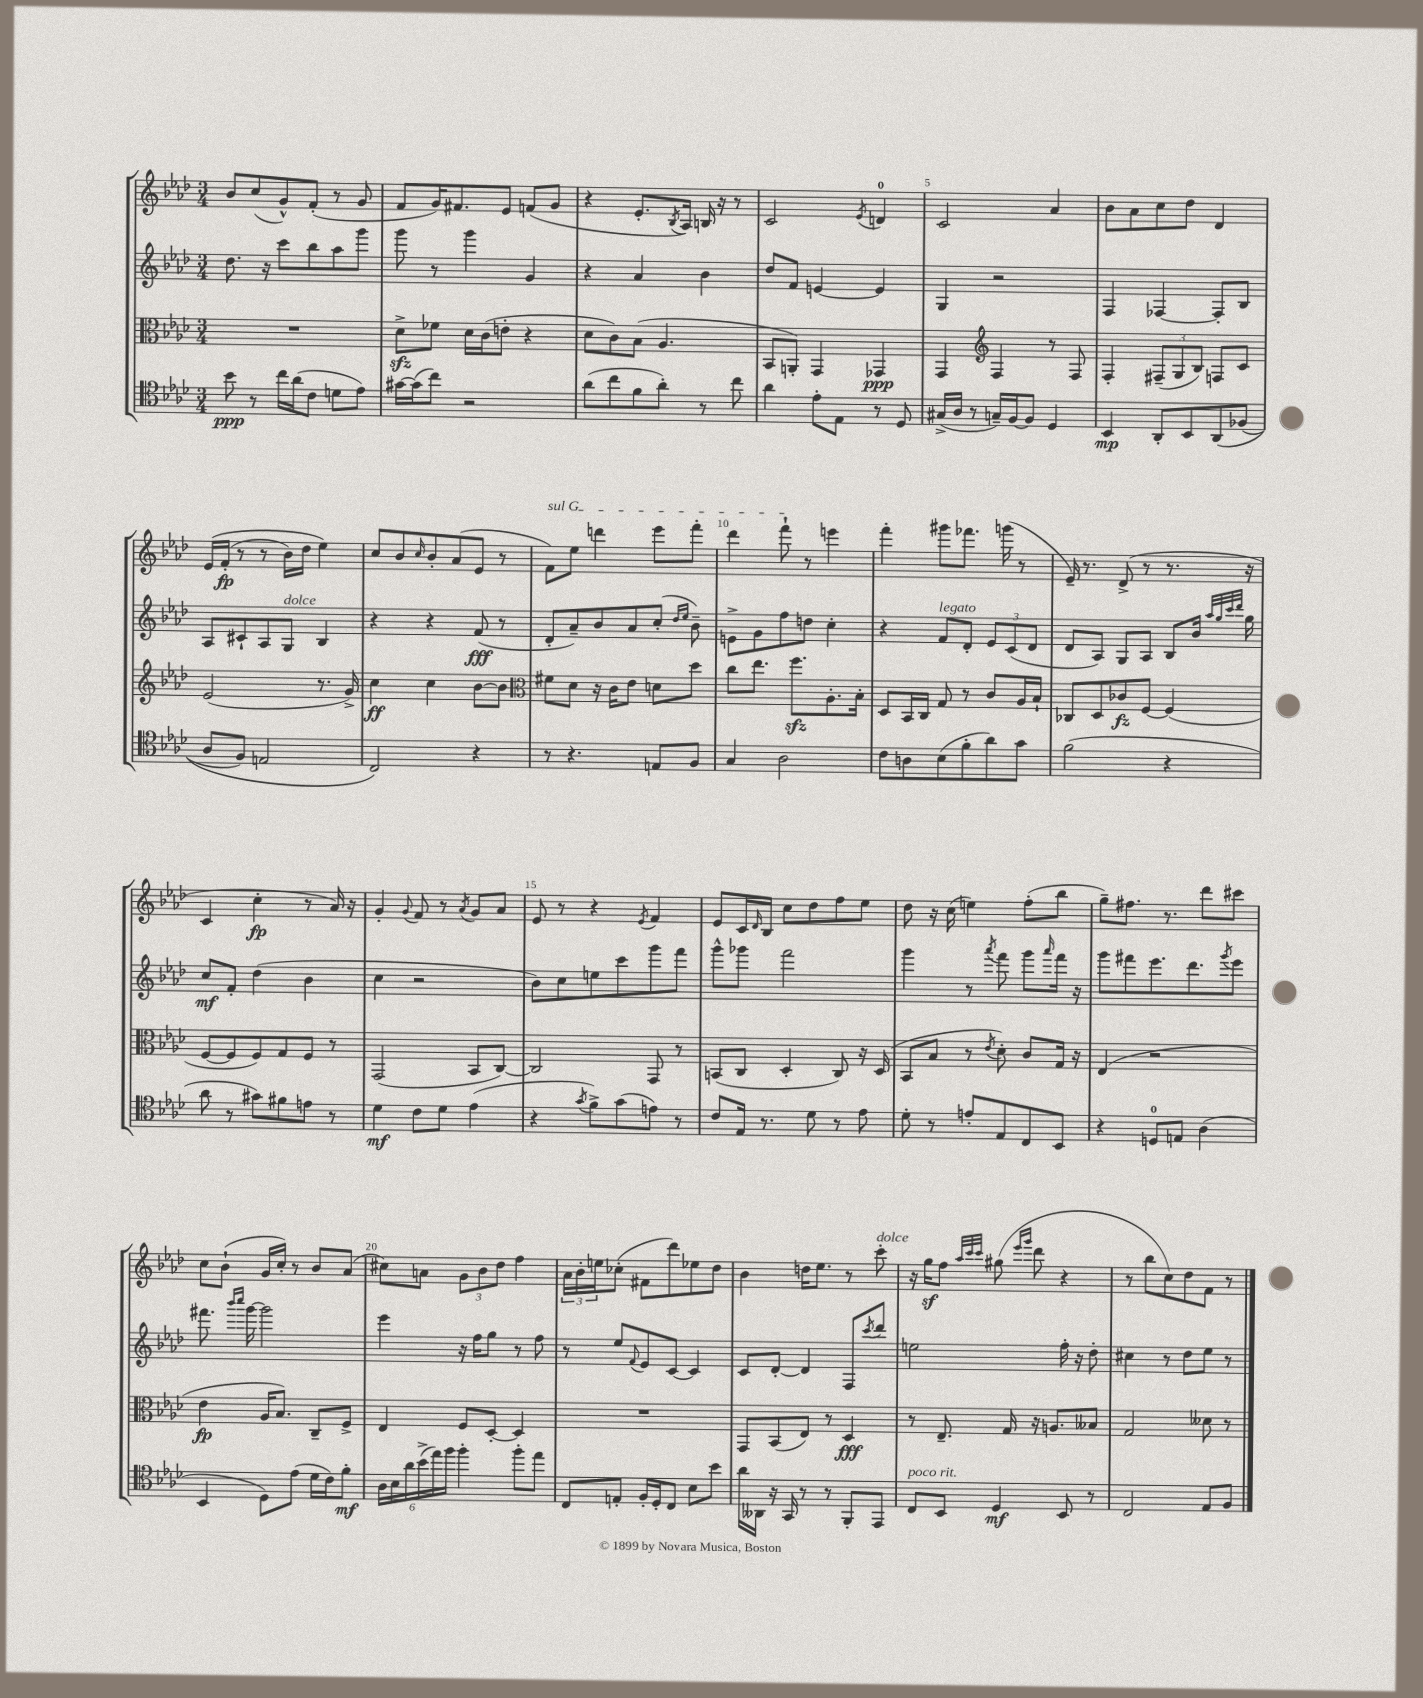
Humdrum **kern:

**kern	**kern	**kern	**kern
*staff4	*staff3	*staff2	*staff1
*clefC4	*clefC3	*clefG2	*clefG2
*k[b-e-a-d-]	*k[b-e-a-d-]	*k[b-e-a-d-]	*k[b-e-a-d-]
*M3/4	*M3/4	*M3/4	*M3/4
8b-\	2.r	8.dd-\	8b-/L
8r	.	.	(8cc/
.	.	16r	.
16cc\LL	.	8ccc\L	8g^^/)
(16a-\J	.	.	.
8c\J	.	8bb-\	(8f'/J
8d\L	.	8aa-\	8r
8e-\J)	.	8ggg\J	8g/
=	=	=	=
[16g#\LL	8d-^\L	8ggg\	8f/L
(16g#\]J	.	.	.
8cc\J)	8f-\J	8r	16g/K)
.	.	.	8.f#/
2r	16d-\LL	4ggg\	.
.	(16c\J	.	.
.	8e'\J	.	8e-/J
.	4r	4g/	(8f/L
.	.	.	8g/J
=	=	=	=
(8a-\L	8d-\L	4r	4r
8cc\	8c\)	.	.
8f\	(8B-\J	4a-/	8.e-'/L
8a-'\J)	4.A-/	.	.
.	.	.	8qB-/
.	.	.	16A-/Jk)
8r	.	4b-\	16B/
.	.	.	16r
8cc\	.	.	8r
=	=	=	=
4a-\	8BB-/L	8dd-/L	2c/
.	8AA'/J)	8f/J	.
8e-'\L	4GG/	[4e/	.
8E-\J	.	.	.
.	.	.	8qe-/
8r	4GG-/	4e/]	4d/
8D-/	.	.	.
=	=	=	=
(16G#^/LL	4GG/	4G/	2c/
16A-/JJ	.	.	.
8r	.	.	.
*	*clefG2	*	*
16G~/LL)	4F/	2r	.
[16F/J	.	.	.
8F/]J	.	.	.
4D-/	8r	.	4a-/
.	8F/	.	.
=	=	=	=
4BB-/	4F'/	4F/	8b-\L
.	.	.	8a-\
8AA-'/L	(12F#~/L	[4F-/	8cc\
.	12G/	.	.
8BB-/	.	.	8dd-\J
.	12B-/J)	.	.
&(8AA-/	8F/L	8F-'/]L	4d-/
(8F-/J	8c/J	8B-/J	.
=	=	=	=
8A-/L	(2e-/	8A-/L	&(16e-/LL
.	.	.	(16f'/JJ
8F/J)	.	8c#`/	8r
2E/	.	8A-/	8r
.	.	8G/J	16b-\LL)
.	.	.	16dd-\JJ
.	8.r	4B-/	4ee-\&)
.	16g^/)	.	.
=	=	=	=
2C/&)	4cc\	4r	8cc/L
.	.	.	8b-/
.	.	.	16qqcc/
.	4cc\	4r	8b-'/
.	.	.	(8a-/
4r	[8b-\L	(8f/	8e-/J
.	8b-\]J	8r	8r
=	=	=	=
*	*clefC3	*	*
8r	8f#\L	8d-'/L	8f\L)
4.r	8d-\J	8a-~/)	8ee-\J
.	16r	8b-/	4ddd\
.	16c\LK	.	.
.	8e-\J	8a-/	.
8E/L	8d\L	(8cc'/J	8eee-\L
.	.	16qqdd-/LL	.
.	.	16qqee-/JJ	.
8F/J	8dd-\J	8b-~\)	8fff'\J
=	=	=	=
4G/	8cc\L	8e^\L	4ddd-\
.	8.ee-\J	8g\	.
2A-\	.	8ff\	8fff`\
.	8.ff\L	.	.
.	.	8dd\J	8r
.	8.A-'\	4cc'\	4eee\
.	16B-'\Jk	.	.
=	=	=	=
8c\L	8D-/L	4r	4fff'\
8A\	16BB-/L	.	.
.	16C/JJ	.	.
(8B-\	8G/	8f/L	8ggg#\L
8f'\	8r	8d-'/J	8.fff-\J
8a-\)	8c/L	12e-/L	.
.	.	.	(16ggg\
.	.	(12c/	.
8g\J	16A-/L	.	8r
.	.	12d-/J	.
.	16B-`/JJ	.	.
=	=	=	=
(2f\	8C-/L	8d-/L	16e-~/)
.	.	.	8.r
.	8D-/	8A-/J)	.
.	8c-/	8G/L	(8d-^/
.	[8F/J	8A-/J	8r
4r	(4F/]	8B-/L	8.r
.	.	16b-/Jk	.
.	.	32qqaa-/LLL	.
.	.	32qqgg/	.
.	.	32qqccc/	.
.	.	32qqddd-/JJJ	.
.	.	16gg\	16r
=	=	=	=
8a-\	[8F/L	8cc/L	4c/
8r	8F/]	8f'/J	.
8g#\L)	8F/)	(4dd-\	4cc'\
8f#\	8G/	.	.
8e\J	8F/J	4b-\	8r
8r	8r	.	16a-/)
.	.	.	16r
=	=	=	=
4d-\	(2GG/	4cc\	4g'/
.	.	.	8qqg/
8c\L	.	2r	8f/
8d-\J	.	.	8r
.	.	.	8qa-/
(4e-\	8BB-/L	.	8g/L
.	[8C/J)	.	8a-/J
=	=	=	=
4r	2C/]	8b-\L)	8e-/
.	.	8cc\	8r
8qg/	.	.	.
8f^\L)	.	8ee\	4r
(8g\	.	8ccc\	.
.	.	.	8qe-/
8e\J)	8GG/	8ggg\	4f/
8r	8r	8fff\J	.
=	=	=	=
8c/L	(8BB/L	8ggg^^\L	8e-/L
16E-/Jk	8C/J	8ggg-\J	16c/L
.	.	.	16qqd-/
8.r	.	.	16B-/JJ
.	4D-'/	2fff\	8cc\L
8d-\	.	.	8dd-\
8r	8C/)	.	8ff\
8e-\	16r	.	8ee-\J
.	(16D-/	.	.
=	=	=	=
8d-'\	8BB-/L	4ggg\	8dd-\
8r	8B-/J	.	16r
.	.	.	(16cc\
8e'/L	8r	8r	4ee\)
.	8qe-/	8qaaa-/	.
8E-/	8d-'\)	8fff\	.
8C/	8c/L	8ggg\L	(8ff'\L
.	.	16qqaaa-/	.
8BB-/J	16G/Jk	16fff\Jk	8bb-\J
.	16r	16r	.
=	=	=	=
4r	(4E-/	8ggg\L	8gg~\L)
.	.	8fff#\	8.ff#\J
8D/L	2r	8.eee-\	.
.	.	.	8.r
8E/J	.	.	.
.	.	8.ddd-\	.
(4A-\	.	.	8ddd-\L
.	.	8qggg/	.
.	.	8eee-\J	8ccc#\J
=	=	=	=
4BB-/	4e-\	8.fff#\	8cc\L
.	.	.	(8b-`\J
.	.	16qqbbb-/LL	.
.	.	16qqcccc/JJ	.
.	.	[16ggg\	.
8D-\L)	16A-/LK	2ggg\]	16g/LL
.	8.B-/J)	.	16cc'/JJ)
(8e-\J	.	.	8r
16d-\LL	8C~/L	.	8b-/L
16c\J)	.	.	.
8f'\J	8F^/J	.	(8a-/J
=	=	=	=
24A-\LL	4E-/	4eee-\	8cc#\L)
24B-\	.	.	.
24a-\	.	.	.
(24b-^\	.	.	8a\J
24ee-\)	.	.	.
24ff\JJ	.	.	.
4ff'\	8F/L	16r	12g\L
.	.	16ff\LK	.
.	.	.	12b-\
.	[8D-'/J	8gg\J	.
.	.	.	12dd-\J
8ff'\L	4D-/]	8r	4ff\
8ee-\J	.	8ff\	.
=	=	=	=
8C/L	2.r	8r	24a-\LL
.	.	.	24b-'\
.	.	.	24ee\J
8E'/J	.	8ee-/L	(8cc-'\J
.	.	8qqf/	.
16F'/LL	.	8e-/	8f#\L
16D-'/J	.	.	.
8C/J	.	[8c/J	8ddd-\)
8B-\L	.	4c/]	8ee-\
8b-\J	.	.	8dd-\J
=	=	=	=
16a-\LL	8GG/L	8c/L	4b-\
16AA--\JJ	.	.	.
16r	(8BB-/	[8d-'/J	.
16GG/	.	.	.
8r	8E-/J)	4d-/]	16dd\LK
.	.	.	8.ee-\J
8r	8r	.	.
8FF'/L	4D-/	8F/L	8r
.	.	8qccc/	.
8EE-/J	.	8ddd-/J	8ccc'\
=	=	=	=
8C/L	8r	2ee\	16r
.	.	.	16gg\LK
8BB-/J	8.E-~/	.	8ff\J
.	.	.	32qqaa-/LLL
.	.	.	32qqccc/
.	.	.	32qqccc/JJJ
4D-/	.	.	(8gg#\
.	16G/	.	.
.	.	.	16qqeee-/LL
.	.	.	16qqggg/JJ
.	16r	.	8ddd-\
.	8.A/L	.	.
8BB-/	.	16ff'\	4r
.	.	16r	.
8r	8B--/J	8dd-'\	.
=	=	=	=
2C/	2G/	4cc#\	8r
.	.	.	8bb-\L
.	.	8r	8cc\)
.	.	8dd-\L	8dd-\
8E-/L	8d--\	8ee-\J	8f\J
8F/J	8r	8r	8r
==	==	==	==
*-	*-	*-	*-
